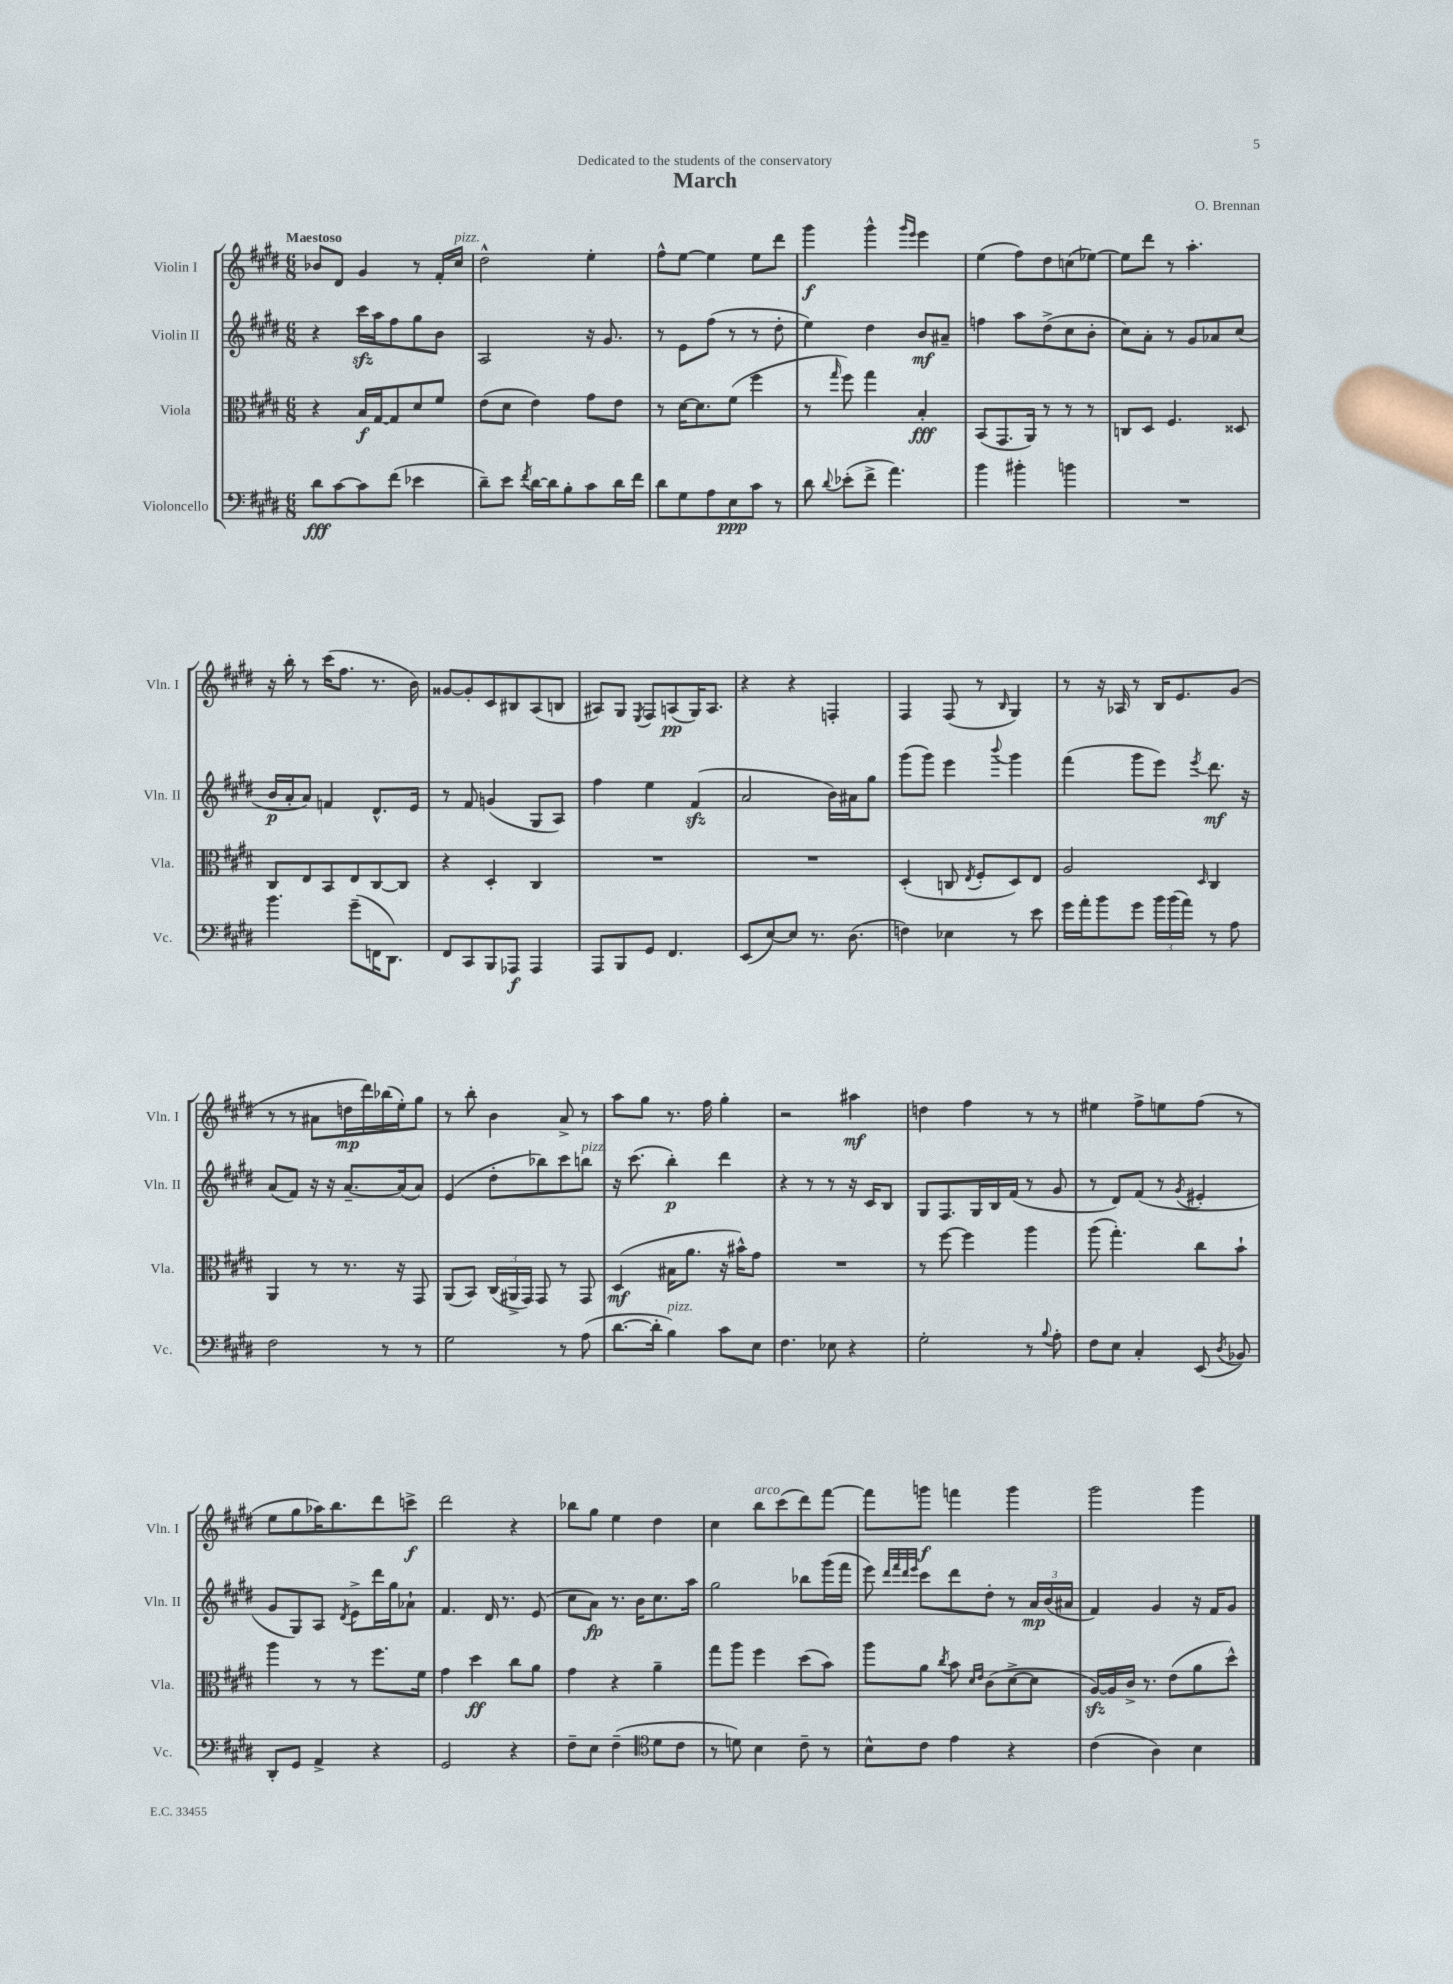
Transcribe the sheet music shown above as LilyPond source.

\header { title = "March" composer = "O. Brennan" dedication = "Dedicated to the students of the conservatory" }
<<
\new StaffGroup <<
\new Staff = "s0" \with { instrumentName = "Violin I" shortInstrumentName = "Vln. I" } {
    \clef treble \key e \major \numericTimeSignature \time 6/8 \tempo "Maestoso"
    \autoBeamOff bes'8[ dis'8] gis'4 r8 fis'16[-. cis''16]^\markup { \italic "pizz." } |
    dis''2-^ e''4-. |
    fis''8[-^ e''8]~ e''4 e''8[ dis'''8] |
    gis'''4\f gis'''4-^ \grace { gis'''16[ e'''16] } e'''4 |
    e''4( fis''8[) dis''8 c''8( ees''8]~) |
    ees''8[ dis'''8] r8 a''4.-. |
    r16 b''16-. r8 cis'''16[( fis''8.] r8. b'16) |
    gisis'8[~ gisis'8-. cis'8 bis8 a8( b8] |
    ais8[) gis8] \acciaccatura { e8 } fis8[ a8\pp( gis16) a8.] |
    r4 r4 f4-. |
    fis4 fis8( r8 \grace { b16 } gis4) |
    r8 r16 aes16 r8 b16[ e'8. gis'8]( |
    r8 r8 ais'8[ d''16\mp dis'''16) bes''16( e''16-.) gis''8] |
    r8 b''8-. b'4 a'8-> r8 |
    a''8[ gis''8] r8. fis''16 gis''4-. |
    r2 ais''4\mf |
    d''4 fis''4 r8 r8 |
    eis''4 fis''8[-> e''8 fis''8]( r8 |
    e''8[ gis''8 aes''16) b''8. dis'''8 c'''8]->\f |
    dis'''2 r4 |
    bes''8[ gis''8] e''4 dis''4 |
    cis''4 b''8[^\markup { \italic "arco" } cis'''8( dis'''8) fis'''8]~ |
    fis'''8[ g'''8]\f f'''4 g'''4 |
    gis'''2 gis'''4 \bar "|." |
}
\new Staff = "s1" \with { instrumentName = "Violin II" shortInstrumentName = "Vln. II" } {
    \clef treble \key e \major \numericTimeSignature \time 6/8
    \autoBeamOff r4 cis'''16[\sfz a''16 fis''8 gis''8 b'8] |
    a2 r16 gis'8. |
    r8 e'8[ fis''8]( r8 r8 dis''8-. |
    e''4) dis''4 b'8[\mf ais'8]-- |
    f''4 a''8[ dis''8->( cis''8 b'8]-. |
    cis''8[) a'8]-. r8 gis'8[ aes'8 cis''8]( |
    b'16[\p a'16-. a'8]) f'4 dis'8.[-^ e'16] |
    r8 fis'8 g'4( gis8[ a8]) |
    fis''4 e''4 fis'4\sfz( |
    a'2 b'16[) ais'16 gis''8] |
    gis'''8[( gis'''8]) e'''4 \appoggiatura { b'''8 } gis'''4 |
    fis'''4( gis'''8[ e'''8]) \acciaccatura { e'''8 } dis'''8.\mf r16 |
    a'8[( fis'8]) r16 r16 a'8.[~-- a'16( a'8]) |
    e'4( dis''8[-. bes''8) cis'''8 b''8]^\markup { \italic "pizz." } |
    r16 cis'''8.( b''4-.\p) dis'''4 |
    r4 r8 r8 r16 cis'16[ b8] |
    gis8[ fis8. gis16 b16 fis'16]( r8 gis'8 |
    r8 dis'8[) fis'8]( r8 \acciaccatura { gis'8 } eis'4-. |
    gis'8[ gis8) a8] \acciaccatura { dis'8 } e'8[-> dis'''16 gis''16 aes'8]-! |
    fis'4. dis'16 r8. e'8( |
    cis''8[ a'8]\fp) r8. b'16[ cis''8. a''16] |
    gis''2 bes''8[ gis'''16( fis'''16] |
    e'''8) \grace { dis'''32[ fis'''32 dis'''32 e'''32] } cis'''8[ dis'''8 dis''8]-. r8 \tuplet 3/2 { a'16[\mp b'16( ais'16] } |
    fis'4) gis'4 r16 fis'16[ gis'8] \bar "|." |
}
\new Staff = "s2" \with { instrumentName = "Viola" shortInstrumentName = "Vla." } {
    \clef alto \key e \major \numericTimeSignature \time 6/8
    \autoBeamOff r4 b16[\f gis16~ gis8 dis'8 fis'8] |
    e'8[( dis'8] e'4) gis'8[ e'8] |
    r8 dis'16[~ dis'8. fis'8]( fis''4 |
    r8 \grace { gis''16 } fis''8) gis''4 b4-.\fff |
    b,8[( gis,8. a,16]) r8 r8 r8 |
    c8[ dis8] fis4. disis8 |
    cis8[ e8 b,8 e8 cis8~ cis8] |
    r4 dis4-. cis4 |
    R2. |
    R2. |
    dis4-.( c8 \acciaccatura { e8 } fis8[-. dis8) e8] |
    a2 \grace { dis16 } cis4 |
    a,4 r8 r8. r16 gis,8 |
    a,8[( b,8]) \tuplet 3/2 { cis16[( ais,16-> gis,16]) } gis,8 r8 gis,8 |
    dis4\mf( bis16[ a'8.] r16 bis'16[-^) gis'8] |
    R2. |
    r8 fis''8~ fis''4 a''4 |
    a''8( gis''4.-.) cis''8[ b'8]-! |
    a''4 r8 r8 fis''8.[ fis'16] |
    gis'4 dis''4\ff cis''8[ a'8] |
    gis'4 r4 a'4-- |
    gis''8[ a''8] fis''4 dis''8[( b'8]) |
    a''8[ a'8] \acciaccatura { cis''8 } b'8 \grace { dis'16[ e'16] } cis'8[( dis'8~-> dis'8] |
    a16[~\sfz) a16 cis'16]-> r8. e'8[( a'8 dis''8]-^) \bar "|." |
}
\new Staff = "s3" \with { instrumentName = "Violoncello" shortInstrumentName = "Vc." } {
    \clef bass \key e \major \numericTimeSignature \time 6/8
    \autoBeamOff dis'8[\fff cis'8~ cis'8 fis'8]( ees'4 |
    dis'8[--) e'8] \acciaccatura { fis'8 } dis'16[~ dis'16 b8-. cis'8 dis'16 fis'16] |
    dis'8[ gis8 a8 e8\ppp cis'8] r8 |
    dis'8 \appoggiatura { dis'8 } ees'8[-.( fis'8]-> a'4.) |
    b'4 bis'4-. b'4 |
    R2. |
    b'4. gis'8[--( f,16 dis,8.]) |
    fis,8[ cis,8 b,,8 aes,,8]\f aes,,4 |
    a,,8[ b,,8 gis,8] fis,4. |
    e,8[( e8~) e8] r8. dis8.( |
    f4) ees4 r8 e'8 |
    gis'16[ a'16-. b'8 gis'8] \tuplet 3/2 { b'16[ b'16( a'16]) } r8 a8 |
    fis2 r8 r8 |
    gis2 r8 a8( |
    dis'8.[~ dis'16]-. b4^\markup { \italic "pizz." }) cis'8[ e8] |
    fis4. ees8 r4 |
    gis2-. r8 \appoggiatura { b8 } a8-. |
    fis8[ e8] cis4-. e,8( \acciaccatura { dis8 } bes,8) |
    dis,8[-. gis,8] a,4-> r4 |
    gis,2 r4 |
    fis8[-- e8] fis4--( \clef tenor dis'8[ cis'8] |
    r8 d'8) b4 cis'8-- r8 |
    b8[-^ cis'8] e'4 r4 |
    cis'4( a4) b4 \bar "|." |
}
>>
>>
\layout { \context { \Score \remove "Bar_number_engraver" } }
